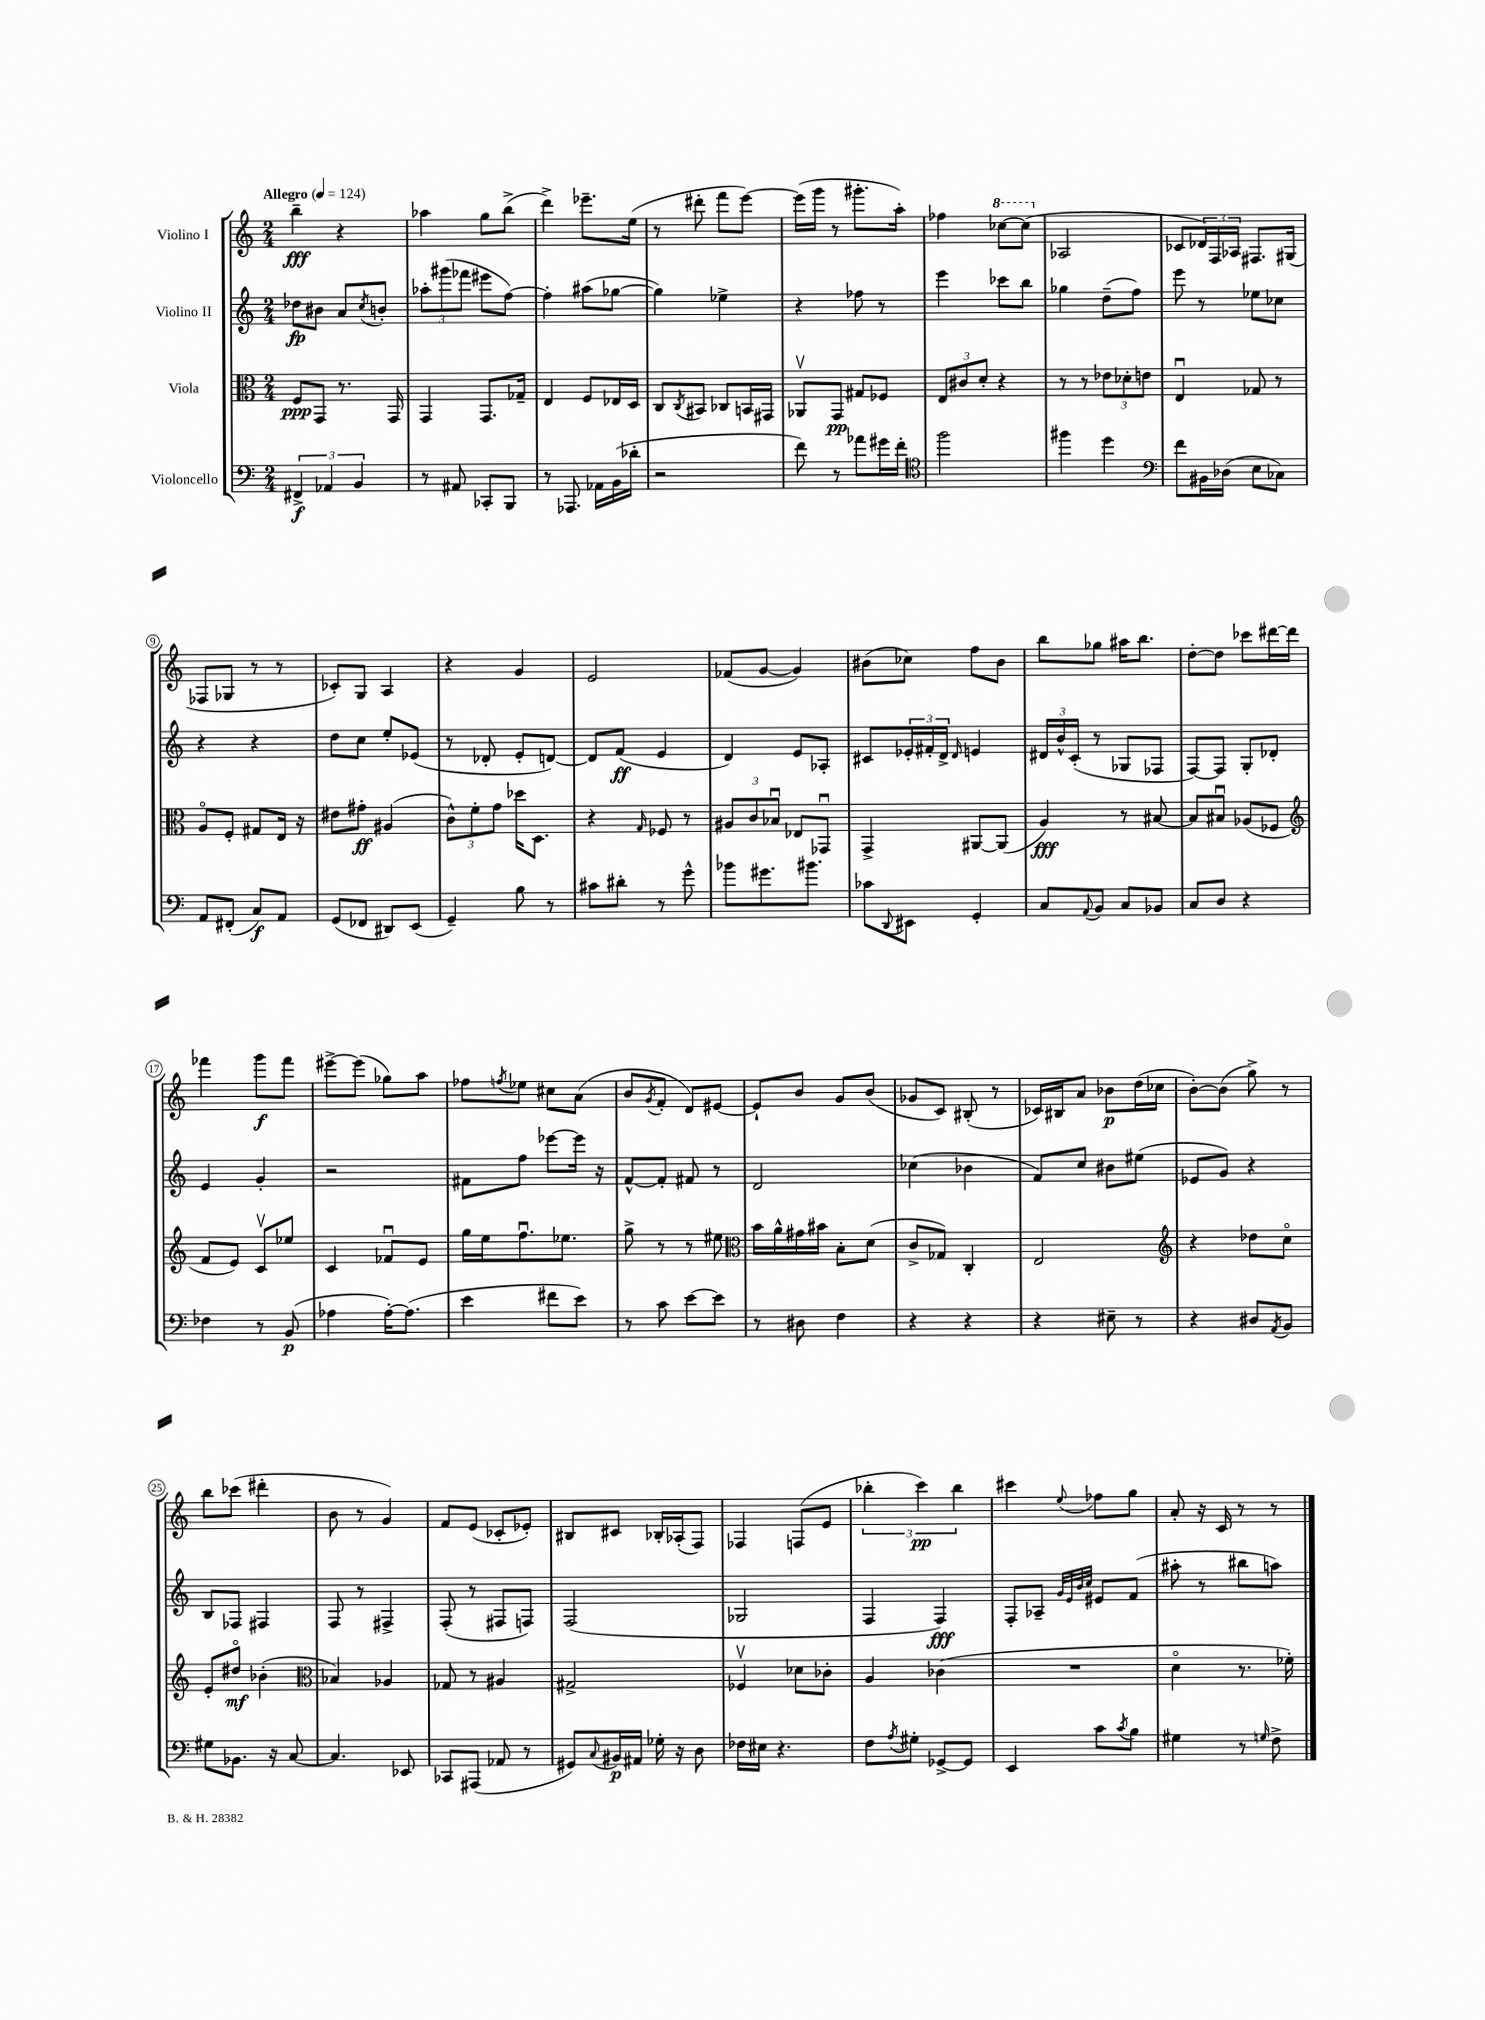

**kern	**dynam	**kern	**dynam	**kern	**dynam	**kern	**dynam
*part4	*part4	*part3	*part3	*part2	*part2	*part1	*part1
*staff4	*staff4	*staff3	*staff3	*staff2	*staff2	*staff1	*staff1
*I"Violoncello	*	*I"Viola	*	*I"Violino II	*	*I"Violino I	*
*clefF4	*	*clefC3	*	*clefG2	*	*clefG2	*
*k[]	*	*k[]	*	*k[]	*	*k[]	*
*M2/4	*	*M2/4	*	*M2/4	*	*M2/4	*
*MM124	*	*MM124	*	*MM124	*	*MM124	*
=1	=1	=1	=1	=1	=1	=1	=1
!	!	!	!	!	!	!LO:TX:a:B:t=Allegro	!
6FF#X^/	f	8F/L	ppp	8dd-X\L	fp	4bb~\	fff
.	.	8GG/J	.	8b#X\J	.	.	.
6AA-X/	.	.	.	.	.	.	.
.	.	8.r	.	8a/L	.	4r	.
6BB/	.	.	.	.	.	.	.
.	.	.	.	8qcc/	.	.	.
.	.	.	.	8bn'/J	.	.	.
.	.	16GG/	.	.	.	.	.
=2	=2	=2	=2	=2	=2	=2	=2
8r	.	4GG/	.	12aa-X'\L	.	4aa-X\	.
.	.	.	.	(12ggg#X\	.	.	.
8AA#X/	.	.	.	.	.	.	.
.	.	.	.	12fff-X\J	.	.	.
8CC-X'/L	.	8.GG/L	.	8eee#X\L	.	8gg\L	.
8BBB/J	.	.	.	[8ff\J)	.	(8bb^\J	.
.	.	16G-X~/Jk	.	.	.	.	.
=3	=3	=3	=3	=3	=3	=3	=3
8r	.	4E/	.	4ff'\]	.	4ddd^\)	.
8.AAA-X/	.	.	.	.	.	.	.
.	.	8F/L	.	(8aa#X\L	.	8.eee-X~\L	.
16AA-X\LL	.	.	.	.	.	.	.
(16BB\	.	16E-X/L	.	[8gg-X\J	.	.	.
16d-X'\JJ	.	16D/JJ	.	.	.	(16ee\Jk	.
=4	=4	=4	=4	=4	=4	=4	=4
2r	.	8C/L	.	4gg-\])	.	8r	.
.	.	8qC/	.	.	.	.	.
.	.	8BB#X/J	.	.	.	8ddd#X'\	.
.	.	8C-X/L	.	4ee-X^\	.	8fff\L	.
.	.	16BBn/L	.	.	.	[8eee\J)	.
.	.	16GG#X/JJ	.	.	.	.	.
=5	=5	=5	=5	=5	=5	=5	=5
8f\)	.	8AA-Xv/L	.	4r	.	(16eee\LL]	.
.	.	.	.	.	.	16ggg\JJ	.
8r	.	8GG/J	pp	.	.	8r	.
8a-X\L	.	8G#X/L	.	8ff-X\	.	8.ggg#X'\L	.
16g#X\L	.	8F-X/J	.	8r	.	.	.
16f'\JJ	.	.	.	.	.	16aa'\Jk)	.
=6	=6	=6	=6	=6	=6	=6	=6
*clefC4	*	*	*	*	*	*	*
2ff\	.	12E/L	.	4eee\	.	4ff-X\	.
.	.	12c#X/	.	.	.	.	.
.	.	12d'/J	.	.	.	.	.
*	*	*	*	*	*	*8va	*
.	.	4r	.	8ccc-X\L	.	[8ccc-X\L	.
.	.	.	.	8bb\J	.	(8ccc-\J]	.
=7	=7	=7	=7	=7	=7	=7	=7
*	*	*	*	*	*	*X8va	*
4ff#X\	.	8r	.	4gg-X\	.	2A-X/	.
.	.	8r	.	.	.	.	.
4dd\	.	12e-X\L	.	(8dd~\L	.	.	.
.	.	12d-X'\	.	.	.	.	.
.	.	.	.	8ff\J)	.	.	.
.	.	12en\J	.	.	.	.	.
=8	=8	=8	=8	=8	=8	=8	=8
*clefF4	*	*	*	*	*	*	*
8f\L	.	4Eu/	.	8eee\	.	8c-X/L	.
16BB#X\L	.	.	.	8r	.	24d-X/L)	.
.	.	.	.	.	.	24F/	.
(16D-X\JJ	.	.	.	.	.	.	.
.	.	.	.	.	.	24A-X/JJ	.
8E\L	.	8G-X/	.	8ee-X\L	.	8.F#X/L	.
8C-X\J)	.	8r	.	8cc-X\J	.	.	.
.	.	.	.	.	.	(16G#X/Jk	.
!!LO:LB:g=z
=9	=9	=9	=9	=9	=9	=9	=9
8AA/L	.	8A/L	.	4r	.	8F-X/L	.
(8FF#X'/J	.	8F'/J	.	.	.	8G-X/J	.
8C/L)	f	8G#X/L	.	4r	.	8r	.
8AA/J	.	16E/Jk	.	.	.	8r	.
.	.	16r	.	.	.	.	.
=10	=10	=10	=10	=10	=10	=10	=10
(8GG/L	.	8e#X\L	.	8dd\L	.	8c-X'/L)	.
8FF-X/J	.	8g#X'\J	ff	8cc\J	.	8G/J	.
8DD#X/L)	.	(4A#X/	.	8ee'/L	.	4A/	.
(8EE/J	.	.	.	(8e-X/J	.	.	.
=11	=11	=11	=11	=11	=11	=11	=11
4GG~/)	.	12c^^\L)	.	8r	.	4r	.
.	.	12f'\	.	.	.	.	.
.	.	.	.	8d-X'/	.	.	.
.	.	12g\J	.	.	.	.	.
8B\	.	16dd-X\KL	.	8e'/L	.	4g/	.
.	.	8.D\J	.	.	.	.	.
8r	.	.	.	[8dn/J)	.	.	.
=12	=12	=12	=12	=12	=12	=12	=12
8c#X\L	.	4r	.	8d/L]	.	2e/	.
8d#X'\J	.	.	.	(8f/J	ff	.	.
.	.	16qqG/	.	.	.	.	.
8r	.	8F-X/	.	4e/	.	.	.
8g^^\	.	8r	.	.	.	.	.
=13	=13	=13	=13	=13	=13	=13	=13
8b-X\L	.	12A#X/L	.	4d/)	.	(8f-X/L	.
.	.	12c/	.	.	.	.	.
8.g#X\	.	.	.	.	.	[8g/J	.
.	.	12B-Xu/J	.	.	.	.	.
.	.	8E-X/L	.	8e/L	.	4g/])	.
8.b#X\J	.	.	.	.	.	.	.
.	.	8GG-Xu/J	.	8A-X'/J	.	.	.
=14	=14	=14	=14	=14	=14	=14	=14
8c-X\L	.	4GG^/	.	8c#X/L	.	(8b#X\L	.
8qqDD/	.	.	.	.	.	.	.
8EE#X\J	.	.	.	24e-X'/L	.	8cc-X\J)	.
.	.	.	.	24f#X'/	.	.	.
.	.	.	.	24d^/JJ	.	.	.
.	.	.	.	16qqd/	.	.	.
4GG'/	.	[8AA#X/L	.	4en/	.	8ff\L	.
.	.	(8AA#/J]	.	.	.	8b#\J	.
=15	=15	=15	=15	=15	=15	=15	=15
8C/L	.	4A/)	fff	24d#X/LL	.	8bb\L	.
.	.	.	.	24b^^/	.	.	.
.	.	.	.	(24c'/JJ	.	.	.
8qqAA/	.	.	.	.	.	.	.
8BB/J	.	.	.	8r	.	8gg-X\J	.
8C/L	.	8r	.	8G-X/L	.	16aa#X\KL	.
.	.	.	.	.	.	8.bb\J	.
8BB-X/J	.	[8B#X/	.	8F-X/J	.	.	.
=16	=16	=16	=16	=16	=16	=16	=16
8C/L	.	8B#/L]	.	[8F/L)	.	[8dd'\L	.
8D/J	.	8B#Xu/J	.	8F/J]	.	8dd\J]	.
4r	.	(8A-X/L	.	8G'/L	.	8ccc-X\L	.
.	.	8F-X/J	.	8d-X'/J	.	[16ddd#X\L	.
.	.	.	.	.	.	16ddd#\JJ]	.
!!LO:LB:g=z
=17	=17	=17	=17	=17	=17	=17	=17
*	*	*clefG2	*	*	*	*	*
4F-X\	.	8f/L	.	4e/	.	4fff-X\	.
.	.	8e/J)	.	.	.	.	.
8r	.	8cv/L	.	4g'/	.	8ggg\L	f
(8BB/	p	8ee-X/J	.	.	.	8fff-\J	.
=18	=18	=18	=18	=18	=18	=18	=18
4A-X\	.	4c/	.	2r	.	[8eee#X^\L	.
.	.	.	.	.	.	(8eee#\J]	.
[16A-'\KL)	.	8f-Xu/L	.	.	.	8gg-X\L)	.
(8.A-\J]	.	.	.	.	.	.	.
.	.	8e/J	.	.	.	8aa\J	.
=19	=19	=19	=19	=19	=19	=19	=19
4e\	.	16gg\LL	.	8f#X\L	.	8ff-X\L	.
.	.	16ee\J	.	.	.	.	.
.	.	.	.	.	.	8qffn/	.
.	.	8.ffu\	.	8ff\J	.	8ee-X\J	.
8f#X\L	.	.	.	[8eee-X\L	.	8cc#X\L	.
.	.	8.ee-X\J	.	.	.	.	.
8e\J)	.	.	.	16eee-\Jk]	.	(8a\J	.
.	.	.	.	16r	.	.	.
=20	=20	=20	=20	=20	=20	=20	=20
8r	.	8gg^\	.	[8f^^/L	.	8b/L	.
.	.	.	.	.	.	8qg/	.
8c\	.	8r	.	8f'/J]	.	8f'/J	.
[8e\L	.	8r	.	8f#X/	.	8d/L)	.
8e\J]	.	8ee#X\	.	8r	.	[8e#X/J	.
=21	=21	=21	=21	=21	=21	=21	=21
*	*	*clefC3	*	*	*	*	*
8r	.	16b\LL	.	2d/	.	8e#`/L]	.
.	.	16a^^\	.	.	.	.	.
8D#X\	.	16g#X\	.	.	.	8b/J	.
.	.	16b#X\JJ	.	.	.	.	.
4F\	.	8B'\L	.	.	.	8g/L	.
.	.	(8d\J	.	.	.	(8b/J	.
=22	=22	=22	=22	=22	=22	=22	=22
4r	.	8c^/L	.	(4cc-X\	.	8g-X/L	.
.	.	8G-X/J)	.	.	.	8c/J)	.
4r	.	4C'/	.	4b-X\	.	(8B#X'/	.
.	.	.	.	.	.	8r	.
=23	=23	=23	=23	=23	=23	=23	=23
4r	.	2E/	.	8f/L)	.	16c-X/LL)	.
.	.	.	.	.	.	16B#X/J	.
.	.	.	.	8cc/J	.	8a/J	.
8E#X~\	.	.	.	8b#X\L	.	8b-X\L	p
8r	.	.	.	(8ee#X\J	.	(16dd\L	.
.	.	.	.	.	.	16cc-X\JJ	.
=24	=24	=24	=24	=24	=24	=24	=24
*	*	*clefG2	*	*	*	*	*
4r	.	4r	.	8e-X/L	.	[8b'\L)	.
.	.	.	.	8g/J)	.	(8b\J]	.
8D#X/L	.	8dd-X\L	.	4r	.	8gg^\)	.
8qAA/	.	.	.	.	.	.	.
8BB/J	.	8cc\J	.	.	.	8r	.
!!LO:LB:g=z
=25	=25	=25	=25	=25	=25	=25	=25
8G#X\L	.	8e'/L	.	8B/L	.	8bb\L	.
8.BB-X\J	.	8dd#X/J	mf	8F-X/J	.	(8ccc-X\J	.
.	.	(4b-X'\	.	4F#X/	.	4ddd#X'\	.
16r	.	.	.	.	.	.	.
[8C/	.	.	.	.	.	.	.
=26	=26	=26	=26	=26	=26	=26	=26
*	*	*clefC3	*	*	*	*	*
4.C/]	.	4B-X/)	.	8F/	.	8b\	.
.	.	.	.	8r	.	8r	.
.	.	4A-X/	.	4F#X^/	.	4g/)	.
8EE-X/	.	.	.	.	.	.	.
=27	=27	=27	=27	=27	=27	=27	=27
8CC-X/L	.	8G-X/	.	(8F'/	.	8f/L	.
(8AAA#X/J	.	8r	.	8r	.	(8e/J	.
8AA-X/	.	4A#X/	.	8F#X/L	.	8c-X'/L	.
8r	.	.	.	8Fn/J)	.	8e-X'/J)	.
=28	=28	=28	=28	=28	=28	=28	=28
8GG#X/L)	.	2G#X^/	.	(2F/	.	8B#X/L	.
8qqC/	.	.	.	.	.	.	.
16BB#X/L	p	.	.	.	.	8c#X/J	.
16AA#X/JJ	.	.	.	.	.	.	.
16G-X'\	.	.	.	.	.	16B-X'/LL	.
16r	.	.	.	.	.	(16A-X'/J	.
8D\	.	.	.	.	.	8F/J)	.
=29	=29	=29	=29	=29	=29	=29	=29
16F-X\LL	.	4F-Xv/	.	2G-X/	.	4F-X/	.
16E#X\JJ	.	.	.	.	.	.	.
4.r	.	.	.	.	.	.	.
.	.	8d-X\L	.	.	.	(8Fn/L	.
.	.	8c-X'\J	.	.	.	8e/J	.
=30	=30	=30	=30	=30	=30	=30	=30
8F\L	.	4A/	.	4F/	.	6bb-X'\	.
8qA/	.	.	.	.	.	.	.
8G#X'\J	.	.	.	.	.	.	.
.	.	.	.	.	.	6ccc\)	pp
[8GG-X^/L	.	(4c-X\	.	4F/)	fff	.	.
.	.	.	.	.	.	6bb-\	.
8GG-/J]	.	.	.	.	.	.	.
=31	=31	=31	=31	=31	=31	=31	=31
4EE/	.	2r	.	8F'/L	.	4ccc#X\	.
.	.	.	.	8A-X~/J	.	.	.
.	.	.	.	32qqg/LLL	.	.	.
.	.	.	.	32qqe/	.	.	.
.	.	.	.	32qqb/	.	.	.
.	.	.	.	32qqcc/JJJ	.	8qqee/	.
8c\L	.	.	.	8e#X/L	.	8ff-X\L	.
8qc/	.	.	.	.	.	.	.
8B\J	.	.	.	(8f/J	.	8gg\J	.
=32	=32	=32	=32	=32	=32	=32	=32
4G#X\	.	4d\	.	8aa#X'\	.	8a'/	.
.	.	.	.	8r	.	16r	.
.	.	.	.	.	.	16c/	.
8r	.	8.r	.	8bb#X\L	.	8r	.
16qqGn/	.	.	.	.	.	.	.
8F^\	.	.	.	8aan\J)	.	8r	.
.	.	16f-X'\)	.	.	.	.	.
==	==	==	==	==	==	==	==
*-	*-	*-	*-	*-	*-	*-	*-
